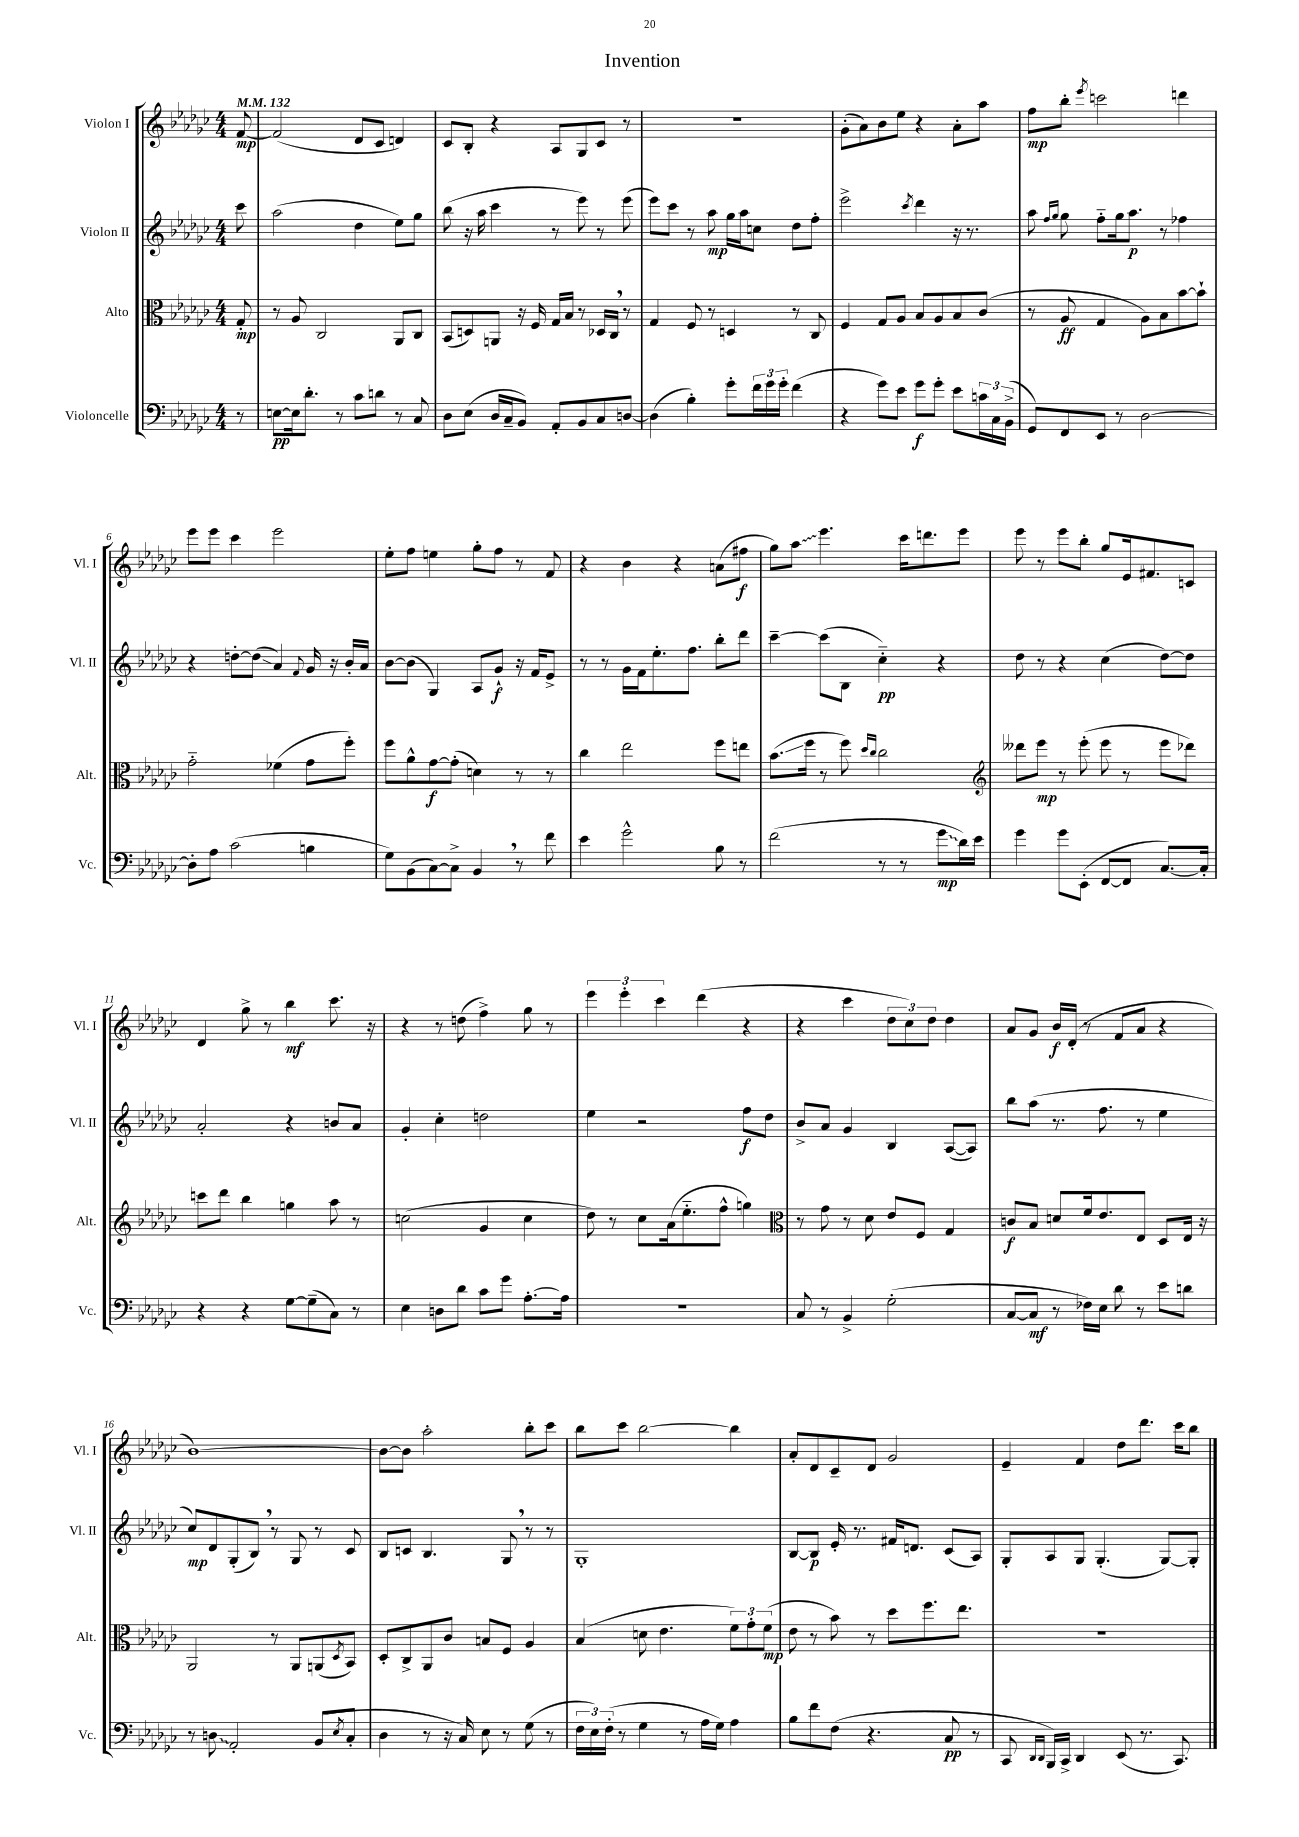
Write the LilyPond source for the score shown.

\header { title = "Invention" }
<<
\new StaffGroup <<
\new Staff = "s0" \with { instrumentName = "Violon I" shortInstrumentName = "Vl. I" } {
    \clef treble \key ges \major \numericTimeSignature \time 4/4 \partial 8 \tempo 4 = 132
    f'8~\mp |
    f'2( des'8 ces'8 d'4) |
    ces'8 bes8-. r4 aes8 ges8 ces'8 r8 |
    R1 |
    ges'8-.( aes'8) bes'8 ees''8 r4 aes'8-. aes''8 |
    f''8\mp bes''8-. \acciaccatura { ees'''8 } c'''2 d'''4 |
    ees'''8 ees'''8 ces'''4 ees'''2 |
    ees''8-. f''8 e''4 ges''8-. f''8 r8 f'8 |
    r4 bes'4 r4 a'8( fis''8\f |
    ges''8) \once \override Glissando.style = #'zigzag aes''8\glissando ees'''4. ces'''16 d'''8. ees'''8 |
    ees'''8 r8 ees'''8 bes''8-. ges''8 ees'16 fis'8. c'8 |
    des'4 ges''8-> r8 bes''4\mf ces'''8. r16 |
    r4 r8 d''8( f''4->) ges''8 r8 |
    \tuplet 3/2 { ees'''4 ees'''4-. ces'''4 } des'''4( r4 |
    r4 ces'''4 \tuplet 3/2 { des''8 ces''8) des''8 } des''4 |
    aes'8 ges'8 bes'16\f des'16-.( r8 f'8 aes'8 r4 |
    bes'1~) |
    bes'8~ bes'8 aes''2-. bes''8-. ces'''8 |
    bes''8 ces'''8 bes''2~ bes''4 |
    aes'8-. des'8 ces'8-- des'8 ges'2 |
    ees'4-- f'4 des''8 des'''8. ces'''16 bes''8 \bar "|." |
}
\new Staff = "s1" \with { instrumentName = "Violon II" shortInstrumentName = "Vl. II" } {
    \clef treble \key ges \major \numericTimeSignature \time 4/4 \partial 8
    ces'''8 |
    aes''2( des''4 ees''8) ges''8 |
    bes''8( r16 aes''16 ces'''4 r8 ees'''8) r8 ees'''8( |
    ees'''8) ces'''8 r8 aes''8\mp ges''16 aes''16 c''8 des''8 f''8-. |
    ees'''2-> \acciaccatura { ces'''8 } des'''4 r16 r8. |
    aes''8 \grace { f''16 ges''16 } ges''8 f''8-_ ges''16 aes''8.\p r8 fes''4 |
    r4 d''8~-. d''8\glissando( aes'4) \appoggiatura { f'8 } ges'16 r16 bes'16-. aes'16 |
    bes'8~ bes'8( ges4) aes8 ges'8-!\f r16 f'16 ees'8-> |
    r8 r8 ges'16 f'16 ees''8.-. f''8. bes''8-. des'''8 |
    ces'''4~-- ces'''8( bes8 ces''4-_\pp) r4 |
    des''8 r8 r4 ces''4( des''8~) des''8 |
    aes'2-. r4 b'8 aes'8 |
    ges'4-. ces''4-. d''2 |
    ees''4 r2 f''8\f des''8 |
    bes'8-> aes'8 ges'4 bes4 aes8~( aes8) |
    bes''8 aes''8( r8. f''8. r8 ees''4 |
    ces''8\mp) des'8 ges8-.( bes8) \breathe r8 ges8 r8 ces'8 |
    bes8 c'8 bes4. ges8 \breathe r8 r8 |
    ges1-. |
    bes8~ bes8\p ees'16-. r8. fis'16 d'8. ces'8( aes8) |
    ges8-. aes8 ges8 ges4.-.( ges8~) ges8-. \bar "|." |
}
\new Staff = "s2" \with { instrumentName = "Alto" shortInstrumentName = "Alt." } {
    \clef alto \key ges \major \numericTimeSignature \time 4/4 \partial 8
    ges8-.\mp |
    r8 aes8 ces2 aes,8 ces8 |
    bes,8( d8) a,8 r16 f16 ges16 bes16 r8 des16 ces16 \breathe r8 |
    ges4 f8 r8 d4 r8 ces8 |
    f4 ges8 aes8 bes8 aes8 bes8 ces'8( |
    r8 aes8\ff ges4 aes8) bes8 bes'8~ bes'8-! |
    ges'2-_ fes'4( ges'8 f''8-.) |
    f''8 aes'8-^ ges'8~\f ges'8-.( d'4) r8 r8 |
    ces''4 ees''2 f''8 e''8 |
    bes'8.\glissando( f''16 r8 f''8) \grace { des''16 ces''16 } ces''2 |
    \clef treble deses'''8 ees'''8\mp r8 ees'''8-.( ees'''8 r8 ees'''8 des'''8) |
    c'''8 des'''8 bes''4 g''4 aes''8 r8 |
    c''2( ges'4 c''4 |
    des''8) r8 ces''8 aes'16( ees''8.-_ f''8-^ g''4) |
    \clef alto r8 ges'8 r8 des'8 ees'8 f8 ges4 |
    c'8\f bes8 d'8 f'16 ees'8. ees8 des8 ees16 r16 |
    aes,2 r8 aes,8 a,8( \acciaccatura { des8 } bes,8) |
    des8-. ces8-> aes,8 ces'8 b8 f8 aes4 |
    bes4( d'8 ees'4. \tuplet 3/2 { f'8) ges'8-. f'8\mp( } |
    ees'8 r8 bes'8) r8 des''8 f''8. ees''8. |
    R1 \bar "|." |
}
\new Staff = "s3" \with { instrumentName = "Violoncelle" shortInstrumentName = "Vc." } {
    \clef bass \key ges \major \numericTimeSignature \time 4/4 \partial 8
    r8 |
    e8~\pp e16 des'8.-. r8 ces'8 d'8 r8 ces8 |
    des8 ees8( des16 ces16-- bes,8) aes,8-. bes,8 ces8 d8~ |
    d4( bes4-.) ges'8-. \tuplet 3/2 { f'16 ges'16 ges'16-. } f'4( |
    r4 ges'8) ees'8 ges'8\f ges'8-. ees'8 \tuplet 3/2 { c'16 ces16 bes,16->( } |
    ges,8) f,8 ees,8 r8 des2~ |
    des8-. aes8 ces'2( b4 |
    ges8) bes,8( ces8~) ces8-> bes,4 \breathe r8 f'8 |
    ees'4 ges'2-^ bes8 r8 |
    f'2( r8 r8 \once \override Glissando.style = #'zigzag ges'8\glissando\mp des'16) ees'16 |
    ges'4 ges'8 ees,8-.( f,8~ f,8 ces8.~) ces16-. |
    r4 r4 ges8~ ges8--( ces8) r8 |
    ees4 d8 des'8 ces'8 ges'8 aes8.~-. aes16 |
    R1 |
    ces8 r8 bes,4-> ges2-.( |
    ces8~ ces8\mf r8 fes16) ees16 des'8 r8 ees'8 d'8 |
    r8 \once \override Glissando.style = #'zigzag d8\glissando aes,2-. bes,8( \acciaccatura { ees8 } ces8-. |
    des4 r8 r16 ces16) ees8 r8 ges8( r8 |
    \tuplet 3/2 { f16 ees16) f16-.( } r8 ges4 r8 aes16 ges16) aes4 |
    bes8 f'8 f8( r4. ces8\pp r8 |
    ces,8 \grace { des,16 des,16 } bes,,16) ces,16-> des,4 ees,8( r8. ces,8.) \bar "|." |
}
>>
>>
